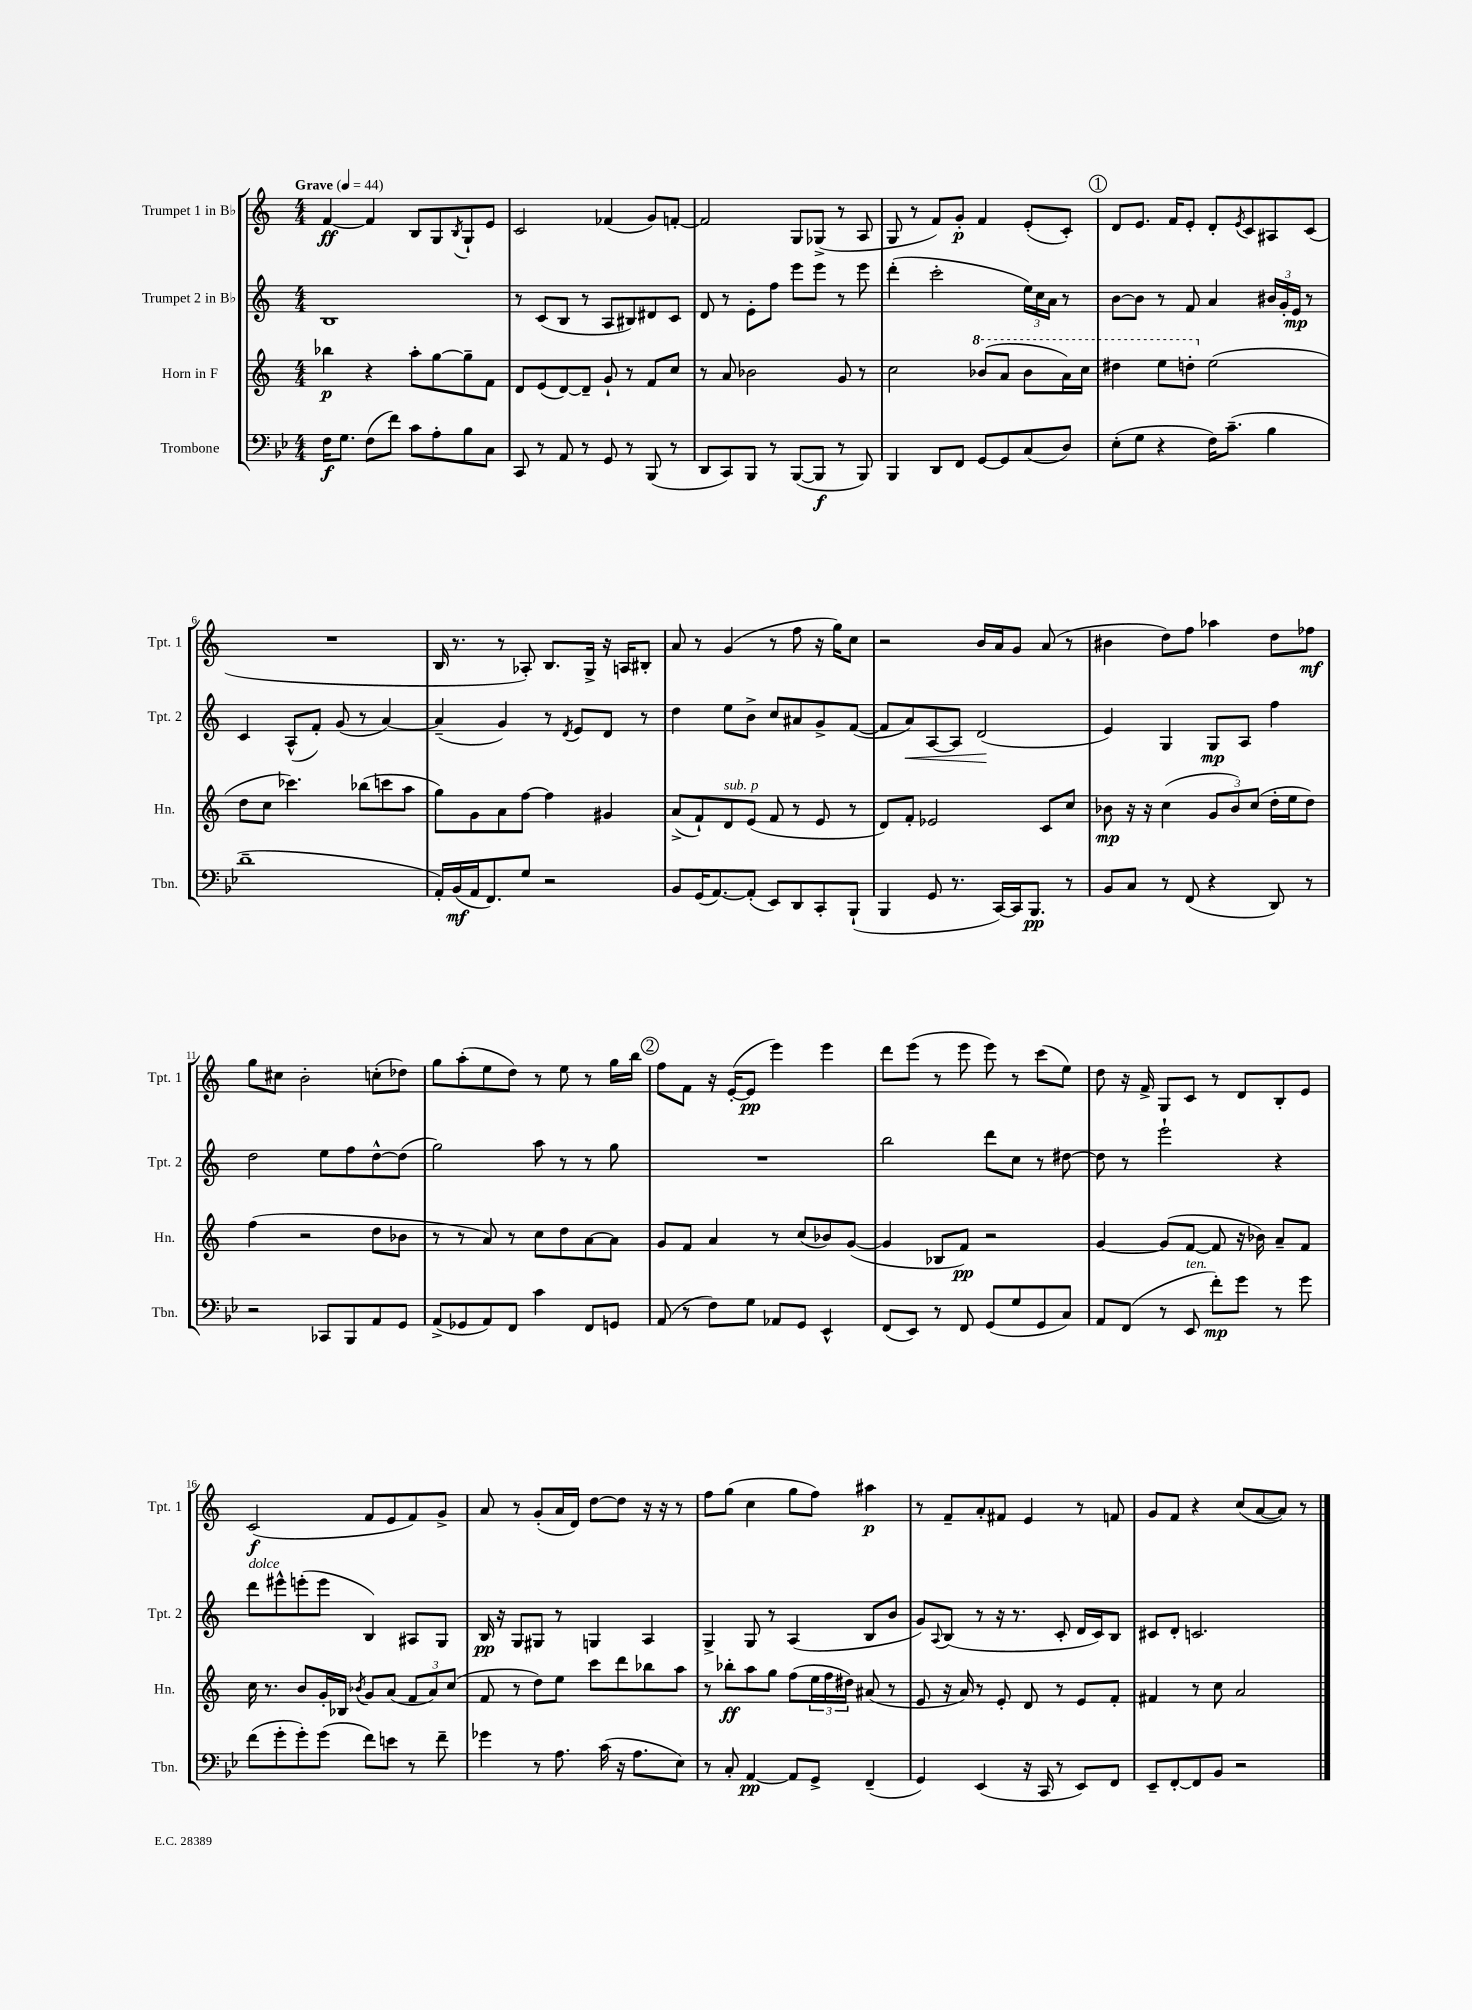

**kern	**dynam	**kern	**dynam	**kern	**dynam	**kern	**dynam
*part4	*part4	*part3	*part3	*part2	*part2	*part1	*part1
*staff4	*staff4	*staff3	*staff3	*staff2	*staff2	*staff1	*staff1
*I"Trombone	*	*I"Horn in F	*	*I"Trumpet 2 in B♭	*	*I"Trumpet 1 in B♭	*
*I'Tbn.	*	*I'Hn.	*	*I'Tpt. 2	*	*I'Tpt. 1	*
*clefF4	*	*clefG2	*	*clefG2	*	*clefG2	*
*k[b-e-]	*	*k[]	*	*k[]	*	*k[]	*
*M4/4	*	*M4/4	*	*M4/4	*	*M4/4	*
*MM44	*	*MM44	*	*MM44	*	*MM44	*
=1	=1	=1	=1	=1	=1	=1	=1
!	!	!	!	!	!	!LO:TX:a:B:t=Grave	!
16F\KL	f	4bb-X\	p	1B	.	[4f/	ff
8.G\J	.	.	.	.	.	.	.
(8F\L	.	4r	.	.	.	4f/]	.
8f\J)	.	.	.	.	.	.	.
8c\L	.	8aa'\L	.	.	.	8B/L	.
8A'\	.	[8gg\	.	.	.	8G/	.
.	.	.	.	.	.	8qB/	.
8B-\	.	8gg~\]	.	.	.	8G`/	.
8C\J	.	8f\J	.	.	.	8e/J	.
=2	=2	=2	=2	=2	=2	=2	=2
8CC/	.	8d/L	.	8r	.	2c/	.
8r	.	(8e/	.	(8c/L	.	.	.
8AA/	.	[8d/)	.	8B/J	.	.	.
8r	.	8d~/J]	.	8r	.	.	.
8GG/	.	8g`/	.	8A/L	.	(4f-X/	.
8r	.	8r	.	8B#X/)	.	.	.
(8BBB-/	.	8f/L	.	8d#X/	.	8g/L)	.
8r	.	8cc/J	.	8c/J	.	[8fn'/J	.
=3	=3	=3	=3	=3	=3	=3	=3
8DD/L	.	8r	.	8d/	.	2f/]	.
8CC/)	.	8a/	.	8r	.	.	.
8BBB-/J	.	2b-X\	.	8e'\L	.	.	.
8r	.	.	.	8ff\J	.	.	.
([8BBB-/L	.	.	.	8eee\L	.	8G/L	.
8BBB-/J]	f	.	.	8eee\J	.	(8G-X^/J	.
8r	.	8g/	.	8r	.	8r	.
8BBB-/)	.	8r	.	8eee\	.	8A/	.
=4	=4	=4	=4	=4	=4	=4	=4
4BBB-/	.	2cc\	.	(4ddd'\	.	8G/	.
.	.	.	.	.	.	8r	.
8DD/L	.	.	.	2ccc'\	.	8f/L)	.
8FF/J	.	.	.	.	.	8g'/J	p
*	*	*8va	*	*	*	*	*
[8GG/L	.	(8bb-X/L	.	.	.	4f/	.
8GG/]	.	8aa/J	.	.	.	.	.
(8C/	.	8bb-\L	.	24ee\LL)	.	(8e'/L	.
.	.	.	.	24cc\	.	.	.
.	.	.	.	24a\JJ	.	.	.
8D/J)	.	16aa\L)	.	8r	.	8c'/J)	.
.	.	16ccc\JJ	.	.	.	.	.
!!LO:REH:place=s1:t=1
=5	=5	=5	=5	=5	=5	=5	=5
(8E-'\L	.	4ddd#X\	.	[8b\L	.	8d/L	.
8G\J	.	.	.	8b\J]	.	8.e/J	.
4r	.	8eee\L	.	8r	.	.	.
.	.	.	.	.	.	16f/KL	.
.	.	8dddn'\J	.	8f/	.	8e'/J	.
*	*	*X8va	*	*	*	*	*
16F\KL)	.	(2ee\	.	4a/	.	8d'/L	.
(8.c~\J	.	.	.	.	.	.	.
.	.	.	.	.	.	8qe/	.
.	.	.	.	.	.	8c/	.
4B-\	.	.	.	24b#X/LL	.	8A#X/	.
.	.	.	.	24g'/	.	.	.
.	.	.	.	24e/JJ	mp	.	.
.	.	.	.	8r	.	(8c/J	.
!!LO:LB:g=z
=6	=6	=6	=6	=6	=6	=6	=6
1d~	.	8dd\L	.	4c/	.	1r	.
.	.	8cc\J	.	.	.	.	.
.	.	4.ccc-X\)	.	(8A^^/L	.	.	.
.	.	.	.	8f'/J)	.	.	.
.	.	.	.	(8g/	.	.	.
.	.	(8bb-X\L	.	8r	.	.	.
.	.	8cccn\	.	[4a/)	.	.	.
.	.	8aa\J	.	.	.	.	.
=7	=7	=7	=7	=7	=7	=7	=7
16AA'/LL)	.	8gg\L)	.	(4a~/]	.	16B/	.
(16BB-/	mf	.	.	.	.	8.r	.
16AA/J	.	8g\	.	.	.	.	.
8.FF/)	.	.	.	.	.	.	.
.	.	8a\	.	4g/)	.	8r	.
8G/J	.	[8ff\J	.	.	.	8A-X'/)	.
2r	.	4ff\]	.	8r	.	8.B/L	.
.	.	.	.	8qd/	.	.	.
.	.	.	.	8e/L	.	.	.
.	.	.	.	.	.	16G^/Jk	.
.	.	4g#X/	.	8d/J	.	16r	.
.	.	.	.	.	.	16An/KL	.
.	.	.	.	8r	.	8B#X'/J	.
=8	=8	=8	=8	=8	=8	=8	=8
8BB-/L	.	(8a^/L	.	4dd\	.	8a/	.
(16GG/K	.	8f`/)	.	.	.	8r	.
[8.AA/)	.	.	.	.	.	.	.
!	!	!LO:TX:a:i:t=sub. p	!	!	!	!	!
.	.	8d/	.	8ee\L	.	(4g/	.
(8AA'/J]	.	(8e/J	.	8b^\J	.	.	.
8EE-/L)	.	8f/	.	8cc/L	.	8r	.
8DD/	.	8r	.	8a#X/	.	8ff\	.
8CC'/	.	8e/	.	8g^/	.	16r	.
.	.	.	.	.	.	16gg\KL)	.
(8BBB-`/J	.	8r	.	([8f/J	.	8cc\J	.
=9	=9	=9	=9	=9	=9	=9	=9
4BBB-/	.	8d/L)	.	8f/L]	.	2r	.
!	!	!	!	!	!LO:HP:b	!	!
.	.	8f'/J	.	8a/)	<	.	.
8GG/	.	2e-X/	.	[8A/	.	.	.
8.r	.	.	.	8A/J]	.	.	.
.	.	.	.	(2d/	.	16b/LL	.
[16CC/LL)	.	.	.	.	.	16a/J	.
16CC/J]	.	.	.	.	.	8g/J	.
8.BBB-/J	pp	.	.	.	.	.	.
.	.	8c/L	.	.	.	(8a/	.
8r	.	8cc/J	.	.	.	8r	.
.	.	.	.	.	[	.	.
=10	=10	=10	=10	=10	=10	=10	=10
8BB-/L	.	8b-X\	mp	4e/)	.	4b#X\	.
8C/J	.	16r	.	.	.	.	.
.	.	16r	.	.	.	.	.
8r	.	(4cc\	.	4G/	.	8dd\L)	.
(8FF/	.	.	.	.	.	8ff\J	.
4r	.	12g/L	.	8G/L	mp	4aa-X\	.
.	.	12b-/)	.	.	.	.	.
.	.	.	.	8A/J	.	.	.
.	.	(12cc/J	.	.	.	.	.
8DD/)	.	16dd'\LL	.	4ff\	.	8dd\L	.
.	.	16ee\J	.	.	.	.	.
8r	.	8dd\J)	.	.	.	8ff-X\J	mf
!!LO:LB:g=z
=11	=11	=11	=11	=11	=11	=11	=11
2r	.	(4ff\	.	2dd\	.	8gg\L	.
.	.	.	.	.	.	8cc#X\J	.
.	.	2r	.	.	.	2b'\	.
8CC-X/L	.	.	.	8ee\L	.	.	.
8BBB-/	.	.	.	8ff\	.	.	.
8AA/	.	8dd\L	.	[8dd^^\	.	(8ccn'\L	.
8GG/J	.	8b-X\J	.	(8dd\J]	.	8dd-X\J)	.
=12	=12	=12	=12	=12	=12	=12	=12
(8AA^/L	.	8r	.	2gg\)	.	8gg\L	.
8GG-X/	.	8r	.	.	.	(8aa'\	.
8AA/)	.	8a/)	.	.	.	8ee\	.
8FF/J	.	8r	.	.	.	8dd\J)	.
4c\	.	8cc\L	.	8aa\	.	8r	.
.	.	8dd\	.	8r	.	8ee\	.
8FF/L	.	[8a\	.	8r	.	8r	.
8GGn/J	.	8a\J]	.	8gg\	.	16gg\LL	.
.	.	.	.	.	.	16bb\JJ	.
!!LO:REH:place=s1:t=2
=13	=13	=13	=13	=13	=13	=13	=13
(8AA/	.	8g/L	.	1r	.	8ff\L	.
8r	.	8f/J	.	.	.	8f\J	.
8F\L)	.	4a/	.	.	.	16r	.
.	.	.	.	.	.	([16e'/KL	.
8G\J	.	.	.	.	.	8e/J]	pp
8AA-X/L	.	8r	.	.	.	4eee\)	.
8GG/J	.	(8cc/L	.	.	.	.	.
4EE-^^/	.	8b-X/)	.	.	.	4eee\	.
.	.	([8g/J	.	.	.	.	.
=14	=14	=14	=14	=14	=14	=14	=14
(8FF/L	.	4g/]	.	2bb\	.	8ddd\L	.
8EE-/J)	.	.	.	.	.	(8eee\J	.
8r	.	8B-X/L	.	.	.	8r	.
8FF/	.	8f/J)	pp	.	.	8eee\	.
(8GG/L	.	2r	.	8ddd\L	.	8eee\)	.
8G/	.	.	.	8cc\J	.	8r	.
8GG/	.	.	.	8r	.	(8ccc\L	.
8C/J)	.	.	.	[8dd#X\	.	8ee\J)	.
=15	=15	=15	=15	=15	=15	=15	=15
8AA/L	.	[4g/	.	8dd#\]	.	8dd\	.
(8FF/J	.	.	.	8r	.	16r	.
.	.	.	.	.	.	16f^/	.
8r	.	(8g/L]	.	2eee`\	.	8G/L	.
!LO:TX:a:i:t=ten.	!	!	!	!	!	!	!
8EE-/	.	[8f/J	.	.	.	8c/J	.
8f'\L)	mp	8f/]	.	.	.	8r	.
8g\J	.	16r	.	.	.	8d/L	.
.	.	16b-X\)	.	.	.	.	.
8r	.	8a~/L	.	4r	.	8B'/	.
8g\	.	8f/J	.	.	.	8e/J	.
!!LO:LB:g=z
=16	=16	=16	=16	=16	=16	=16	=16
!	!	!	!	!LO:TX:a:i:t=dolce	!	!	!
(8f\L	.	16cc\	.	8ddd\L	.	(2c/	f
.	.	8.r	.	.	.	.	.
8g'\	.	.	.	8eee#X^^\	.	.	.
8g'\)	.	8b/L	.	(8eeen'\	.	.	.
(8g\J	.	16g'/L	.	8eee\J	.	.	.
.	.	16B-X/JJ	.	.	.	.	.
.	.	8qb-X/	.	.	.	.	.
8f\L)	.	8g/L	.	4B/)	.	8f/L	.
8en\J	.	(8a/J	.	.	.	8e/	.
8r	.	12f/L	.	8A#X/L	.	8f/)	.
.	.	12a/)	.	.	.	.	.
8f~\	.	.	.	8G/J	.	8g^/J	.
.	.	(12cc/J	.	.	.	.	.
=17	=17	=17	=17	=17	=17	=17	=17
4g-X\	.	8f/	.	16B/	pp	8a/	.
.	.	.	.	16r	.	.	.
.	.	8r	.	8G/L	.	8r	.
8r	.	8dd\L)	.	8G#X/J	.	(8g'/L	.
8.A\	.	8ee\J	.	8r	.	16a/L	.
.	.	.	.	.	.	16d/JJ)	.
.	.	8ccc\L	.	4Gn/	.	[8dd\L	.
(16c\	.	.	.	.	.	.	.
16r	.	8ddd\	.	.	.	8dd\J]	.
8.A\L	.	.	.	.	.	.	.
.	.	8bb-X\	.	4A/	.	16r	.
.	.	.	.	.	.	16r	.
8E-\J)	.	8aa\J	.	.	.	8r	.
=18	=18	=18	=18	=18	=18	=18	=18
8r	.	8r	.	4G^/	.	8ff\L	.
8C'/	.	8bb-X'\L	ff	.	.	(8gg\J	.
[4AA/	pp	8aa\	.	8G/	.	4cc\	.
.	.	8gg\J	.	8r	.	.	.
8AA/L]	.	(8ff\L	.	(4A/	.	8gg\L	.
8GG^/J	.	24ee\L	.	.	.	8ff\J)	.
.	.	24ff\	.	.	.	.	.
.	.	24dd#X\JJ)	.	.	.	.	.
(4FF~/	.	(8a#X/	.	8B/L	.	4aa#X\	p
.	.	8r	.	8b/J	.	.	.
=19	=19	=19	=19	=19	=19	=19	=19
4GG/)	.	8e/	.	8g/L)	.	8r	.
.	.	.	.	8qqA/	.	.	.
.	.	16r	.	(8B/J	.	8f~/L	.
.	.	16a/)	.	.	.	.	.
(4EE-/	.	8r	.	8r	.	8a'/	.
.	.	8e'/	.	16r	.	8f#X/J	.
.	.	.	.	8.r	.	.	.
16r	.	8d/	.	.	.	4e/	.
16CC/	.	.	.	.	.	.	.
8r	.	8r	.	8c'/	.	.	.
8EE-/L)	.	8e/L	.	16d/LL	.	8r	.
.	.	.	.	16c/J)	.	.	.
8FF/J	.	8f'/J	.	8B/J	.	8fn/	.
=20	=20	=20	=20	=20	=20	=20	=20
8EE-~/L	.	4f#X/	.	8c#X/L	.	8g/L	.
[8FF'/	.	.	.	8d'/J	.	8f/J	.
8FF/]	.	8r	.	2.cn/	.	4r	.
8BB-/J	.	8cc\	.	.	.	.	.
2r	.	2a/	.	.	.	(8cc/L	.
.	.	.	.	.	.	[8a/	.
.	.	.	.	.	.	8a/J])	.
.	.	.	.	.	.	8r	.
==	==	==	==	==	==	==	==
*-	*-	*-	*-	*-	*-	*-	*-
